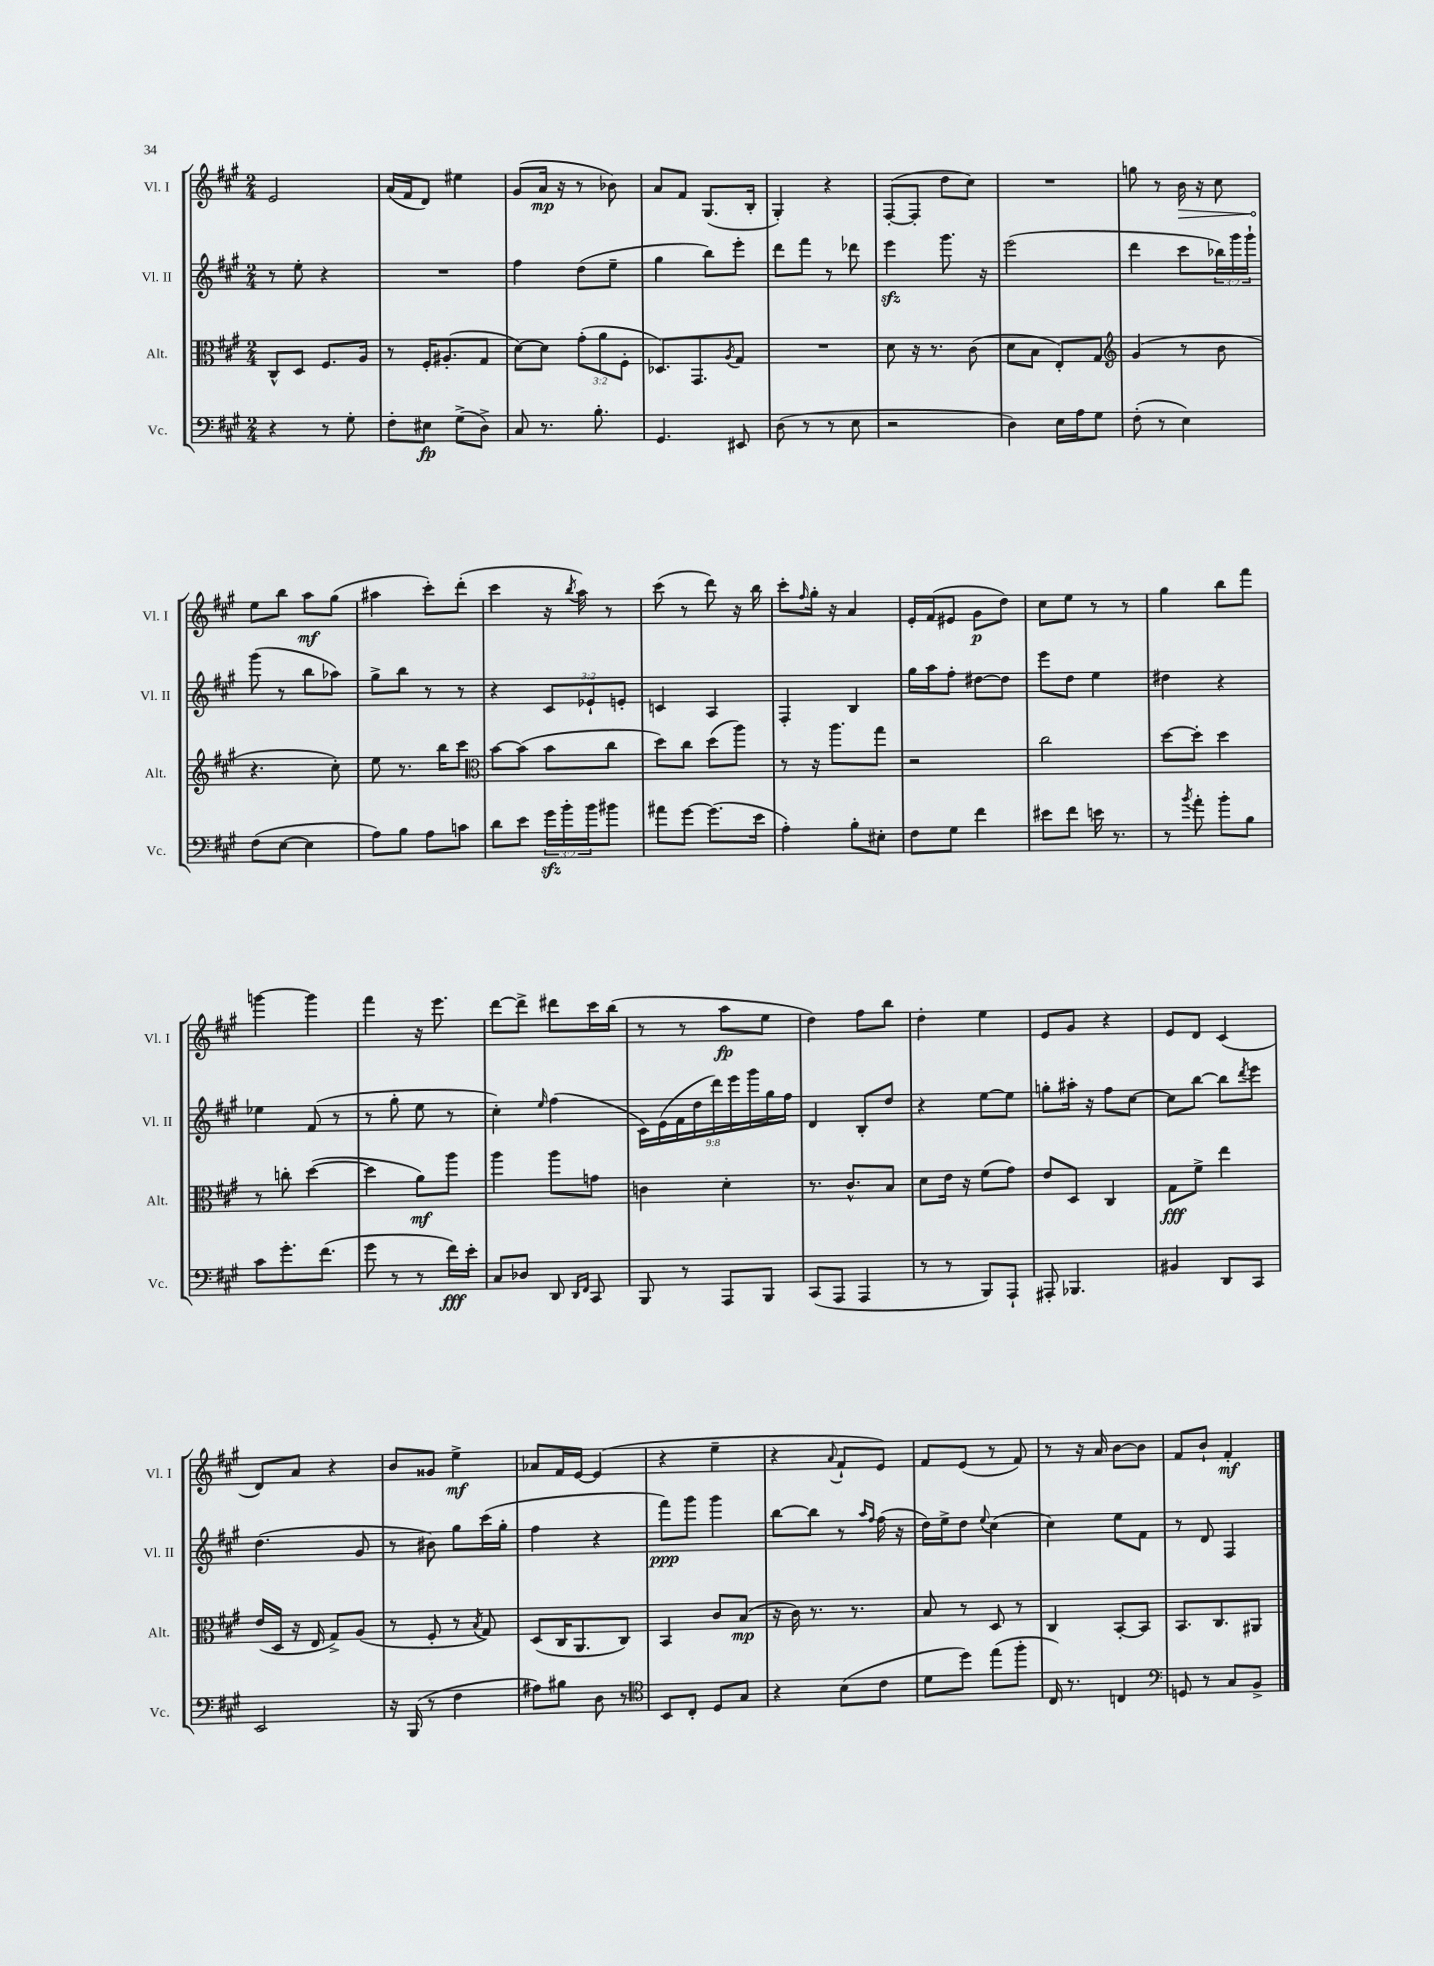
<<
\new StaffGroup <<
\new Staff = "s0" \with { instrumentName = "Vl. I" shortInstrumentName = "Vl. I" } {
    \clef treble \key a \major \numericTimeSignature \time 2/4
    e'2 |
    a'16( fis'16 d'8) eis''4 |
    gis'8( a'16\mp r16 r8 bes'8) |
    a'8 fis'8 gis8.( b16-. |
    gis4-.) r4 |
    fis8~-.( fis8-. d''8 cis''8) |
    R2 |
    g''8 r8 \once \override Hairpin.circled-tip = ##t b'16\> r16 cis''8 |
    e''8\! b''8 a''8\mf gis''8( |
    ais''4 cis'''8-.) d'''8-.( |
    cis'''4 r16 \acciaccatura { b''8 } a''16) r8 |
    cis'''8( r8 d'''8) r16 b''16 |
    cis'''8-. \grace { fis''16 } gis''16-. r16 a'4 |
    e'16-. fis'16( eis'8 gis'8\p d''8) |
    cis''8 e''8 r8 r8 |
    gis''4 b''8 fis'''8 |
    g'''4~ g'''4 |
    fis'''4 r16 e'''8. |
    d'''8~ d'''8-> dis'''8 cis'''16 b''16( |
    r8 r8 a''8\fp e''8 |
    d''4) fis''8 b''8 |
    d''4-. e''4 |
    e'8 gis'8 r4 |
    e'8 d'8 cis'4( |
    d'8) a'8 r4 |
    b'8 gisis'8 e''4->\mf |
    aes'8 fis'16 e'16~ e'4( |
    r4 e''4-- |
    r4 \appoggiatura { a'8 } fis'8-! e'8) |
    fis'8 e'8( r8 fis'8) |
    r8 r16 a'16 b'8~ b'8 |
    fis'8 b'8-! fis'4-.\mf \bar "|." |
}
\new Staff = "s1" \with { instrumentName = "Vl. II" shortInstrumentName = "Vl. II" } {
    \clef treble \key a \major \numericTimeSignature \time 2/4 \override Staff.TupletNumber.text = #tuplet-number::calc-fraction-text
    r8 e''8-. r4 |
    R2 |
    fis''4 d''8( e''8-- |
    gis''4 b''8) e'''8-. |
    d'''8 fis'''8 r8 des'''8 |
    e'''4\sfz gis'''8. r16 |
    e'''2( |
    d'''4 cis'''8 \tuplet 3/2 { bes''16) gis'''16 gis'''16-! } |
    gis'''8( r8 b''8 aes''8) |
    gis''8-> b''8 r8 r8 |
    r4 \tuplet 3/2 { cis'8 ees'8-! e'8-. } |
    c'4 a4 |
    fis4-. b4 |
    gis''16 a''16 fis''8-. dis''8~ dis''8 |
    e'''8 d''8 e''4 |
    dis''4 r4 |
    ees''4 fis'8( r8 |
    r8 gis''8-. e''8 r8 |
    cis''4-.) \grace { e''16 } fis''4( |
    \tuplet 9/8 { cis'16) e'16( fis'16 d''16 d'''16) e'''16 gis'''16 gis''16 fis''16 } |
    d'4 b8-. d''8 |
    r4 e''8~ e''8 |
    g''8-. ais''16-. r16 fis''8 cis''8~ |
    cis''8 b''8~ b''8 \acciaccatura { d'''8 } e'''8 |
    d''4.( gis'8 |
    r8 bis'8) gis''8 cis'''16( gis''16-. |
    fis''4 r4 |
    fis'''8\ppp) gis'''8 gis'''4 |
    b''8~ b''8 r8 \grace { a''16 fis''16 } fis''16( r16 |
    d''16) e''16-> d''8 \appoggiatura { e''8 } cis''4( |
    cis''4) e''8 fis'8 |
    r8 d'8 fis4 \bar "|." |
}
\new Staff = "s2" \with { instrumentName = "Alt." shortInstrumentName = "Alt." } {
    \clef alto \key a \major \numericTimeSignature \time 2/4 \override Staff.TupletNumber.text = #tuplet-number::calc-fraction-text
    cis8-^ d8 fis8. a16 |
    r8 fis16-. ais8.-.( gis8 |
    d'8~) d'8 \tuplet 3/2 { gis'8-.( a'8 fis8-. } |
    des8.) gis,8. \acciaccatura { a8 } gis8 |
    R2 |
    d'8 r16 r8. cis'8( |
    d'8 b8 e8-.) gis8 |
    \clef treble gis'4( r8 b'8 |
    r4. cis''8-.) |
    e''8 r8. b''16 cis'''8 |
    \clef alto b'8~ b'8( b'8 cis''8 |
    d''8) cis''8 d''8( a''8) |
    r8 r16 a''8. gis''8 |
    r2 |
    cis''2 |
    d''8~ d''8-. d''4 |
    r8 c''8-. d''4~( |
    d''4 a'8\mf) a''8 |
    a''4 a''8 g'8 |
    c'4 d'4-. |
    r8. cis'8.-^ b8 |
    d'8 e'16 r16 fis'8( gis'8) |
    e'8 d8 cis4 |
    gis8\fff fis'8-> e''4 |
    e'16( d16 r16 e16 gis8->) a8( |
    r8 fis8-. r8 \acciaccatura { b8 } gis8) |
    d8( cis16 a,8. cis8) |
    b,4 cis'8 b8\mp( |
    r16 cis'16) r8. r8. |
    b8 r8 d8 r8 |
    cis4 b,8~-. b,8 |
    b,8. cis8. ais,8 \bar "|." |
}
\new Staff = "s3" \with { instrumentName = "Vc." shortInstrumentName = "Vc." } {
    \clef bass \key a \major \numericTimeSignature \time 2/4 \override Staff.TupletNumber.text = #tuplet-number::calc-fraction-text
    r4 r8 gis8-. |
    fis8-. eis8\fp gis8->( d8->) |
    cis8 r8. b8.-. |
    gis,4. eis,8 |
    d8( r8 r8 e8 |
    r2 |
    d4) e16 a16 gis8 |
    fis8-.( r8 e4) |
    fis8( e8~ e4 |
    a8) b8 a8 c'8 |
    d'8 e'8 \tuplet 3/2 { gis'16\sfz b'16-. b'16 } bis'8 |
    ais'8 gis'8~ gis'8.( e'16 |
    a4-.) b8-. eis8-. |
    fis8 gis8 fis'4 |
    eis'8 fis'8 e'16 r8. |
    r8 \acciaccatura { b'8 } a'8-. b'8-. b8 |
    cis'8 gis'8.-. fis'8.( |
    gis'8 r8 r8 fis'16\fff) e'16-. |
    cis8 des8 d,8 \grace { d,16 fis,16 } cis,8 |
    b,,8 r8 a,,8 b,,8 |
    cis,8( a,,8 a,,4 |
    r8 r8 b,,8) a,,8-! |
    ais,,8-. bes,,4. |
    bis,4 d,8 cis,8 |
    e,2 |
    r16 b,,16( r8 fis4 |
    ais8) bis8 d8 r8 |
    \clef tenor b,8 cis8-. d8 gis8 |
    r4 b8( cis'8 |
    d'8 d''8) e''8( fis''8-. |
    cis16) r8. c4 |
    \clef bass g,8 r8 cis8 b,8-> \bar "|." |
}
>>
>>
\layout { \context { \Score \remove "Bar_number_engraver" } }
